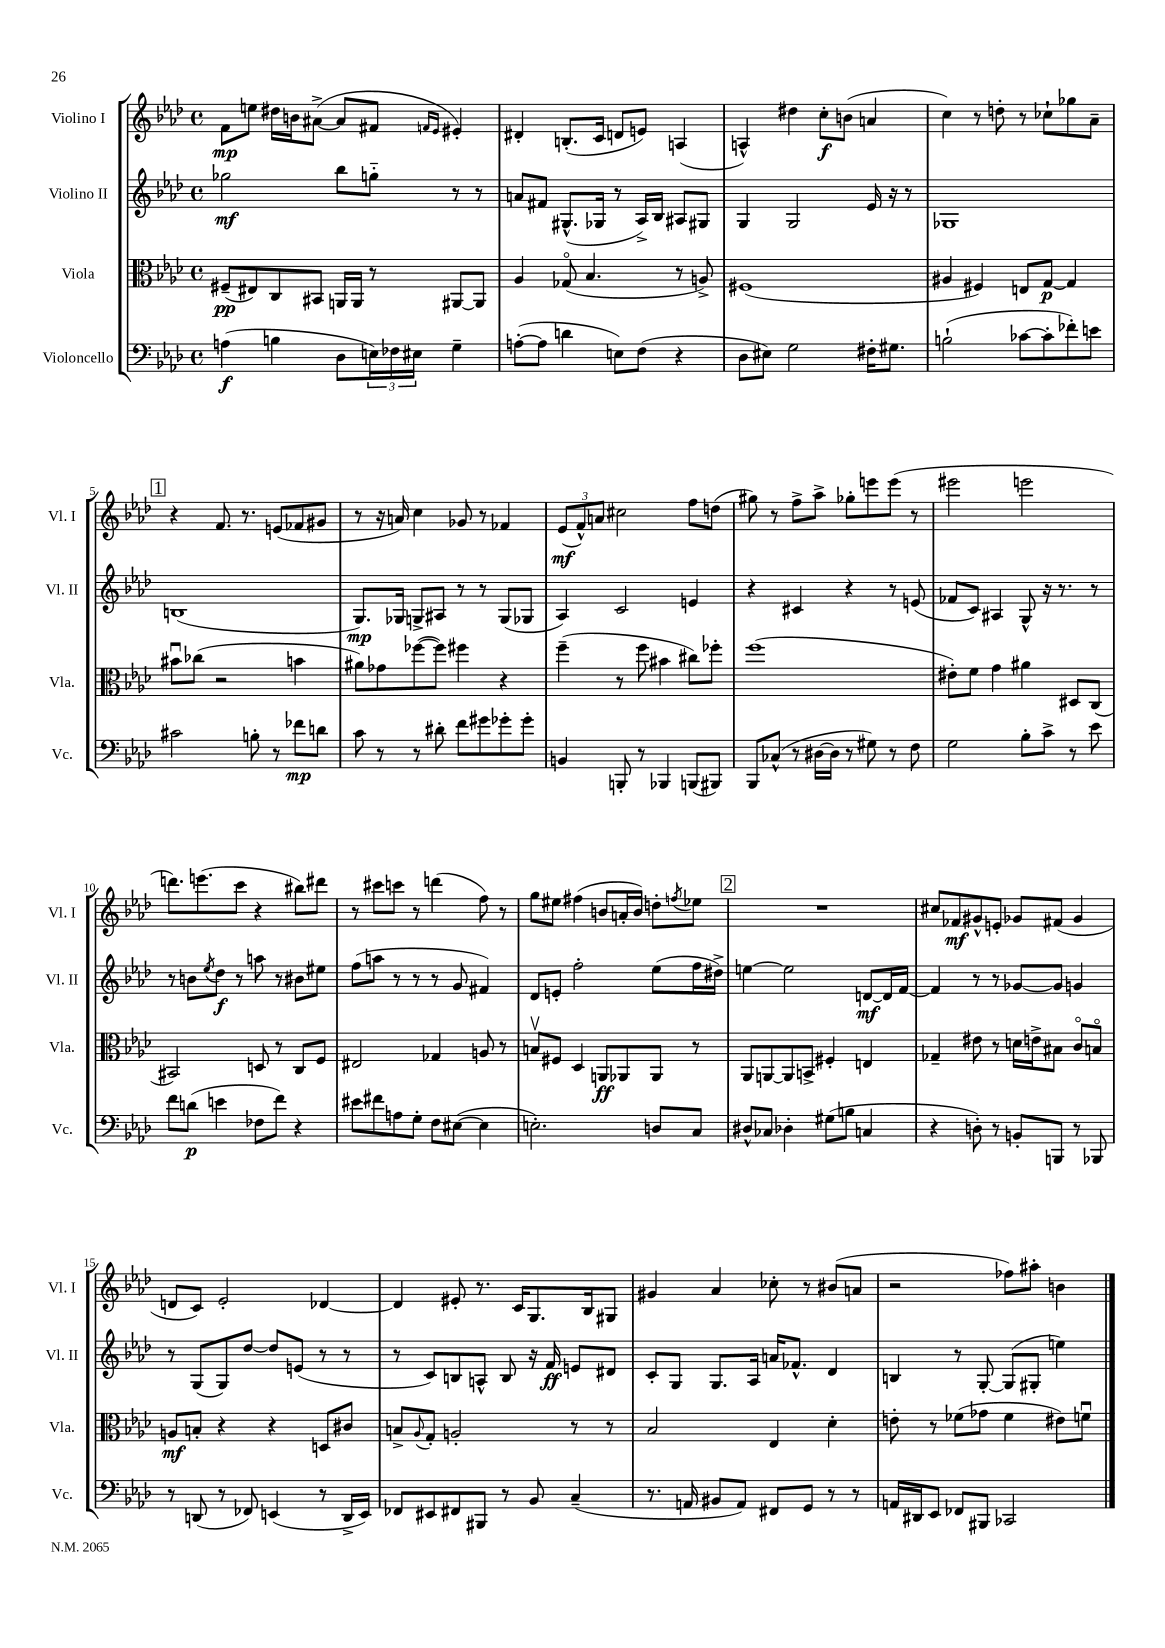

**kern	**kern	**kern	**kern
*staff4	*staff3	*staff2	*staff1
*clefF4	*clefC3	*clefG2	*clefG2
*k[b-e-a-d-]	*k[b-e-a-d-]	*k[b-e-a-d-]	*k[b-e-a-d-]
*M4/4	*M4/4	*M4/4	*M4/4
*met(c)	*met(c)	*met(c)	*met(c)
(4A\	(8F#~/L	2gg-\	8f\L
.	8E#/)	.	8ee\J
4B\	8C/	.	16dd#\LL
.	.	.	16b\J
.	8BB#/J	.	([8a#^\J
8D-\L	16AA/LL	8bb-\L	8a#/]L
.	16AA/JJ	.	.
24E\L)	8r	8gg'~\J	8f#/J
24F-\	.	.	.
24E#\JJ	.	.	.
.	.	.	16qqf/LL
.	.	.	16qqe-/JJ
4G~\	[8AA#/L	8r	4e#'/)
.	8AA#/]J	8r	.
=	=	=	=
([8A'\L	4A-/	8a/L	4d#'/
8A\]J	.	8f#/J	.
4d\	(8G-o/	(8.G#^^/L	(8.B'/L
.	4.B-/	.	.
.	.	16G-/Jk	16c/Jk
8E\L)	.	8r	8d/L
(8F\J	.	16A-^/LL)	8e/J)
.	.	16B-/JJ	.
4r	8r	8A#/L	(4A/
.	8A^/)	8G#/J	.
=	=	=	=
8D-\L	(1F#	4G/	4A^^/)
8E#\J)	.	.	.
2G\	.	2G/	4dd#\
.	.	.	8cc'\L
.	.	.	(8b\J
16F#'\LK	.	16e-/	4a/
8.G#\J	.	16r	.
.	.	8r	.
=	=	=	=
(2B`\	4A#/	1G-	4cc\)
.	4F#/)	.	8r
.	.	.	8dd'\
[8c-\L	8E/L	.	8r
8c-'\]	[8G/J	.	8cc-`\L
8f-'\)	4G/]	.	8gg-\
8e\J	.	.	8a-~\J
=	=	=	=
2c#\	8b#u\L	(1B	4r
.	(8cc-\J	.	.
.	2r	.	8.f/
.	.	.	8.r
8B'\	.	.	.
8r	.	.	(8e/L
8f-\L	4b\	.	8f-/
8d\J	.	.	8g#/J
=	=	=	=
8c\	8a#\L)	8.G/L)	8r
8r	8g-\	.	16r
.	.	16G-/Jk	16a/)
8r	([8ff-\	8G^/L	4cc\
8d#'\	8ff-\]J)	8A#/J	.
8f\L	4ff#\	8r	8g-/
8g#\	.	8r	8r
8g-'\	4r	(8G/L	4f-/
8g-'\J	.	8G-/J	.
=	=	=	=
4BB/	(4ff~\	4A-/)	(12e-/L
.	.	.	12f^^/)
.	.	.	12a/J
8BBB'/	8r	2c/	2cc#\
8r	8ff\	.	.
4BBB-/	4b#\	.	.
(8BBB/L	8cc#\L)	4e/	8ff\L
8BBB#/J)	8ff-'\J	.	(8dd\J
=	=	=	=
8BBB-/L	(1ff	4r	8gg#\)
(8C-^^/J	.	.	8r
8r	.	4c#/	8ff^\L
[16D#\LL	.	.	8aa-^\J
16D#\]JJ	.	.	.
8r	.	4r	8gg-'\L
8G#\)	.	.	8eee\
8r	.	8r	(8eee\J
8F\	.	(8e/	8r
=	=	=	=
2G\	8e#'\L)	8f-/L	2eee#\
.	8f\J	8c/J)	.
.	4g\	4A#/	.
8B-'\L	4a#\	8G^^/	2eee\
8c^\J	.	16r	.
.	.	8.r	.
8r	8D#/L	.	.
8e-\	(8C/J	8r	.
=	=	=	=
8f\L	2BB#/)	8r	8.ddd\L)
(8d\J	.	8b\L	.
.	.	.	(8.eee\
.	.	8qee-/	.
4e\	.	8dd-\J	.
.	.	8r	8ccc\J
8F-\L	8D/	8aa\	4r
8f\J)	8r	8r	.
4r	8C/L	8b#\L	8bb#\L)
.	8F/J	8ee#\J	8ddd#\J
=	=	=	=
8e#\L	2E#/	(8ff\L	8r
8f#\	.	8aa\J	8ccc#\L
8A\	.	8r	8ccc\J
8G'\J	.	8r	8r
8F\L	4G-/	8r	(4ddd\
([8E#\J	.	8g/	.
4E#\]	8A/	4f#/)	8ff\)
.	8r	.	8r
=	=	=	=
2.E'\)	8Bv/L	8d-/L	8gg\L
.	8F#/J	8e'/J	8ee#\J
.	4D-/	2ff'\	(4ff#\
.	8AA/L	.	8b/L
.	8AA-/	.	16a'/L
.	.	.	16b/JJ)
8D/L	8AA-/J	(8ee-\L	8dd'\L
.	.	.	8qff/
8C/J	8r	16ff\L	8ee-\J
.	.	16dd#^\JJ)	.
=	=	=	=
8D#^^/L	8AA-/L	[4ee\	1r
8C-/J	[8AA/	.	.
4D-'\	8AA/]	2ee\]	.
.	8BB^/J	.	.
(8G#\L	4F#'/	.	.
8B\J	.	.	.
4C/	4E/	[8d/L	.
.	.	16d/]L	.
.	.	[16f/JJ	.
=	=	=	=
4r	4G-~/	4f/]	8cc#/L
.	.	.	8f-/
8D'\)	8e#\	8r	8g#^^/
8r	8r	8r	8e'/J
8BB'/L	16d\LL	[8g-/L	8g-/L
.	16e^\J	.	.
8BBB/J	8B#\J	8g-/]J	(8f#/J
8r	8co/L	4g/	4g-/
8BBB-/	8Bo/J	.	.
=	=	=	=
8r	8A/L	8r	8d/L
(8DD/	8B'/J	(8G/L	8c/J)
8r	4r	8G/)	2e-'/
8FF-/)	.	[8dd-/J	.
(4EE/	4r	8dd-/]L	.
.	.	(8e/J	.
8r	8D/L	8r	[4d-/
16DD^/LL	8c#/J	8r	.
16EE/JJ)	.	.	.
=	=	=	=
8FF-/L	8B^/L	8r	4d-/]
.	8qqA-/	.	.
8EE#/	8G'/J	8c/L)	.
8FF#/	2A'/	8B/	8e#'/
8BBB#/J	.	8A^^/J	8.r
8r	.	8B/	.
.	.	.	16c/LK
8BB-/	.	16r	8.G/
.	.	16f/	.
(4C~/	8r	8e/L	.
.	.	.	16B-/k
.	8r	8d#/J	8G#/J
=	=	=	=
8.r	2B-/	8c'/L	4g#/
.	.	8G/J	.
16AA/	.	.	.
8BB#/L	.	8.G/L	4a-/
8AA/J)	.	.	.
.	.	16A-/Jk	.
8FF#/L	4E-/	16a/LK	8cc-'\
.	.	8.f-^^/J	.
8GG/J	.	.	8r
8r	4d-'\	4d-/	(8b#/L
8r	.	.	8a/J
=	=	=	=
16AA/LL	8e'\	4B/	2r
16DD#/J	.	.	.
8EE-/J	8r	.	.
8FF-/L	(8f-\L	8r	.
8BBB#/J	8g-\J	[8G'/	.
2CC-/	4f-\	(8G/]L	8ff-\L)
.	.	8G#'/J	8aa#'\J
.	8e#\L)	4ee\)	4b\
.	8fu\J	.	.
==	==	==	==
*-	*-	*-	*-
